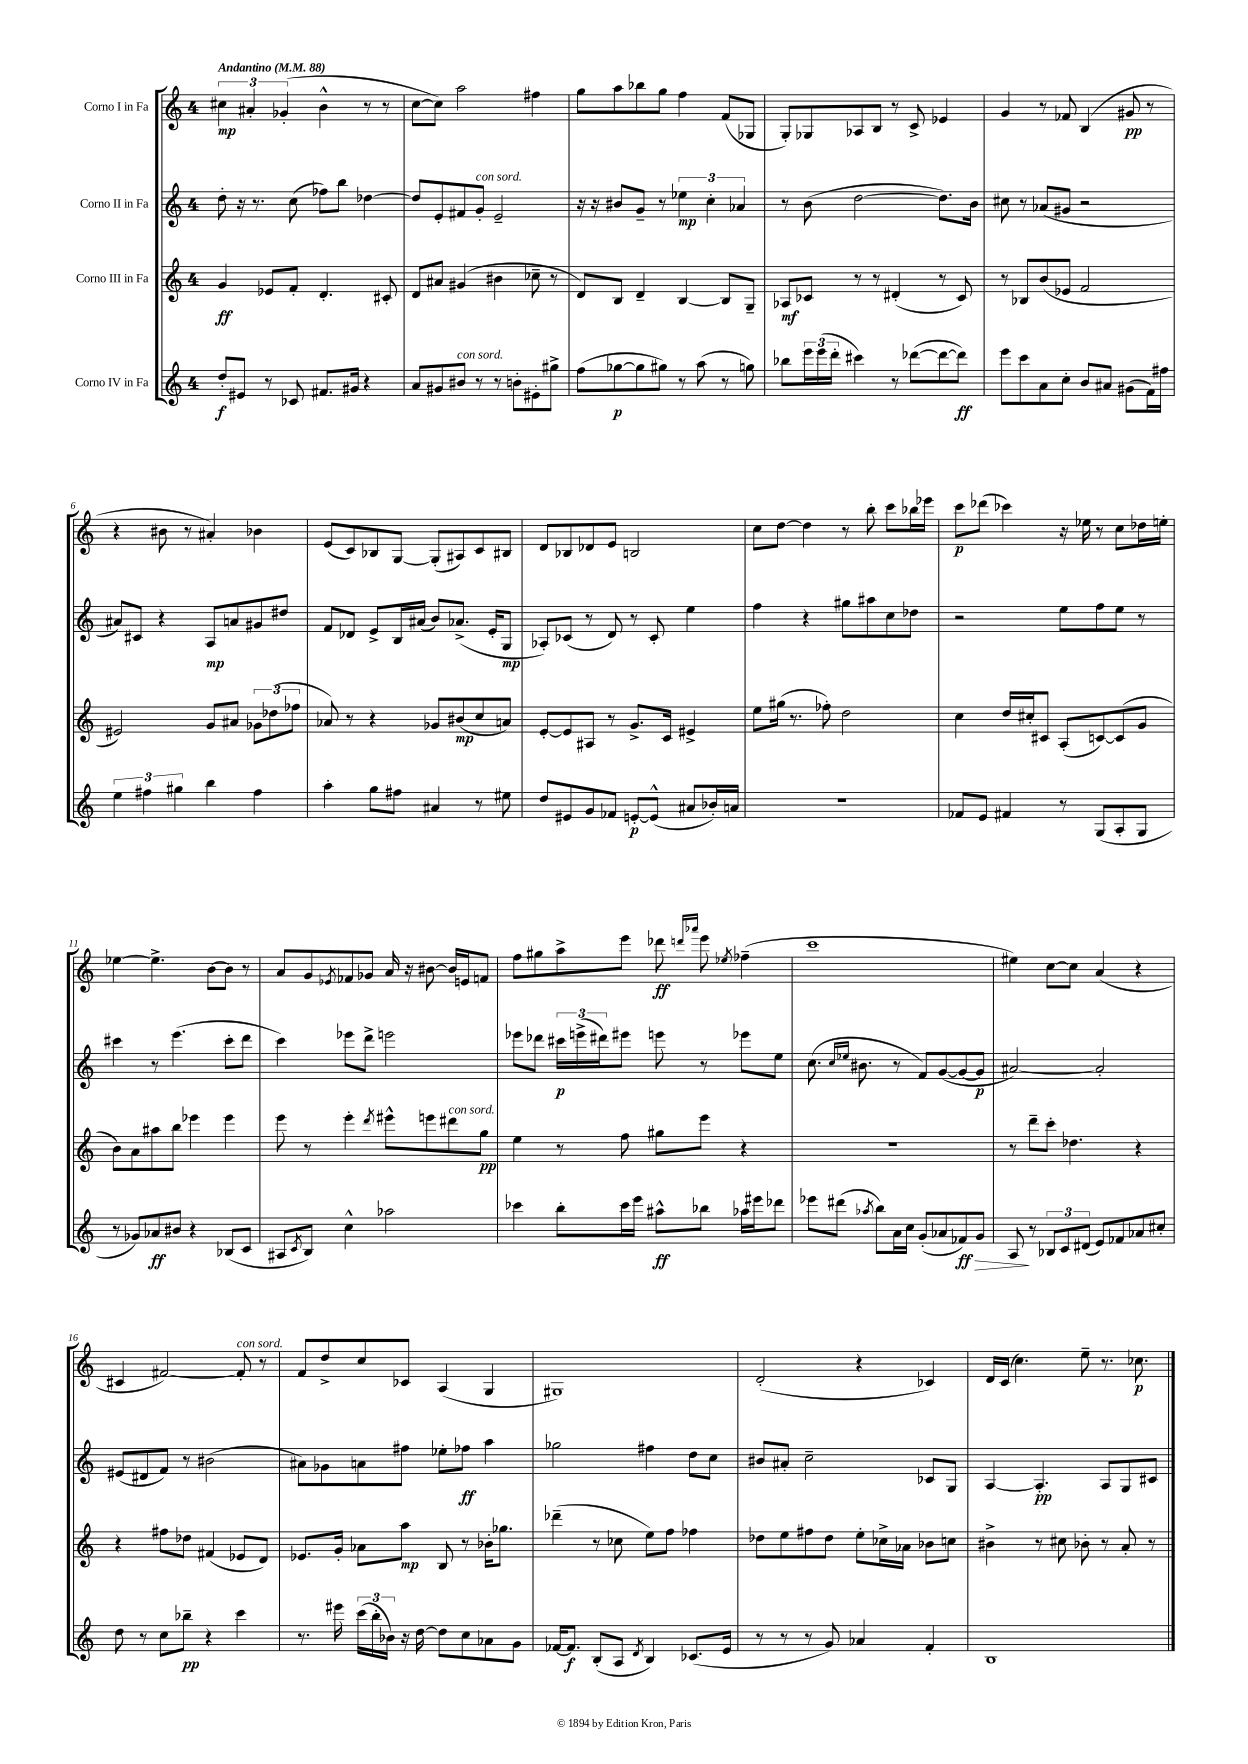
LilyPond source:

<<
\new StaffGroup <<
\new Staff = "s0" \with { instrumentName = "Corno I in Fa" } {
    \clef treble \key c \major \once \override Staff.TimeSignature.style = #'single-digit \time 4/4 \tempo "Andantino" 4 = 88
    \tuplet 3/2 { cis''4\mp ais'4-. ges'4-.( } b'4-^ r8 r8 |
    c''8~ c''8) a''2 fis''4 |
    g''8 a''8 bes''8 g''8 f''4 f'8( ges8 |
    g8-.) ges8 aes8 b8 r8 c'8-> ees'4 |
    g'4 r8 fes'8 b4( gis'8\pp r8 |
    r4 bis'8 r8 ais'4-.) bes'4 |
    e'8( c'8) bes8 g8~ g8-.( ais8) c'8 bis8 |
    d'8 bes8 des'8 e'8 b2 |
    c''8 d''8~ d''4 r8 b''8-. c'''8 bes''16 ees'''16 |
    c'''8\p des'''8( ces'''4) r16 ees''16 r8 c''8 des''16 e''16-. |
    ees''4~ ees''4.-> b'8~ b'8 r8 |
    a'8 g'8 \acciaccatura { ees'8 } fes'8 ges'8 a'16 r16 bis'8~ bis'16 e'16 f'8 |
    f''8 gis''8 a''8-> e'''8 des'''8\ff \grace { d'''16 aes'''16 } e'''8 \acciaccatura { ees''8 } fes''4--( |
    c'''1 |
    eis''4) c''8~ c''8 a'4( r4 |
    cis'4 fis'2~) fis'8-.^\markup { \italic "con sord." } r8 |
    f'8 d''8-> c''8 ces'8 a4( g4 |
    gis1) |
    d'2-.( r4 ces'4) |
    d'16 c'16( c''4.) e''8-- r8. ces''8.\p \bar "|." |
}
\new Staff = "s1" \with { instrumentName = "Corno II in Fa" } {
    \clef treble \key c \major \once \override Staff.TimeSignature.style = #'single-digit \time 4/4
    d''8-. r16 r8. c''8( fes''8) b''8 des''4~ |
    des''8 e'8-. fis'8 g'8-.^\markup { \italic "con sord." } e'2-- |
    r16 r16 bis'8 g'8-- r8 \tuplet 3/2 { ees''4\mp c''4-. aes'4 } |
    r8 b'8( d''2~ d''8.) b'16 |
    cis''8 r8 aes'8( gis'8 r2 |
    ais'8) cis'8 r4 a8\mp a'8 gis'8 dis''8 |
    f'8 des'8 e'8-> b16 ais'16( b'8) aes'8.->( e'16-. g8\mp |
    aes8-.) ces'8( r8 d'8) r8 ces'8-. e''4 |
    f''4 r4 gis''8 ais''8 c''8 des''8 |
    r2 e''8 f''8 e''8 r8 |
    cis'''4 r8 e'''4.( cis'''8-. d'''8 |
    c'''4) ees'''8 d'''8-> e'''2 |
    ees'''8 des'''8 \tuplet 3/2 { cis'''16\p e'''16->( dis'''16) } eis'''8 e'''8 r8 ees'''8 e''8 |
    c''8.( \grace { c''16 ees''16 } bis'8. r8 f'8) g'8~( g'8~ g'8\p |
    ais'2~) ais'2-. |
    eis'8( dis'8 f'8) r8 bis'2( |
    ais'8) ges'8 a'8 fis''8 ees''8-. fes''8\ff a''4 |
    ges''2 fis''4 d''8 c''8 |
    bis'8 ais'8-. c''2-- ces'8 g8 |
    a4~ a4.-.\pp a8 g8 cis'8 \bar "|." |
}
\new Staff = "s2" \with { instrumentName = "Corno III in Fa" } {
    \clef treble \key c \major \once \override Staff.TimeSignature.style = #'single-digit \time 4/4
    g'4\ff ees'8 f'8-. d'4.-. cis'8-. |
    d'8 ais'8 gis'4( bis'4 ces''8-- r8 |
    d'8) b8 d'4-- b4~ b8 g8-- |
    aes8\mf ces'8 r8 r8 dis'4-.( r8 ces'8) |
    r8 bes8 b'8( ees'8 f'2 |
    eis'2) g'8 ais'8 \tuplet 3/2 { ges'8 des''8( fes''8 } |
    aes'8) r8 r4 ges'8 bis'8\mp( c''8 a'8) |
    e'8~-. e'8 ais8 r8 g'8.-> c'16 eis'4-> |
    e''8 gis''16( r8. fes''8-.) d''2 |
    c''4 d''16 cis''16-. cis'8 a8-.( c'8~) c'8( g'8 |
    b'8) a'8 ais''8 b''8 ees'''4 ees'''4 |
    e'''8 r8 e'''4-. \acciaccatura { d'''8 } eis'''8-^ e'''8 dis'''8^\markup { \italic "con sord." } g''8\pp |
    e''4 r8 f''8 gis''8 e'''8 r4 |
    R1 |
    r8 d'''8-- c'''8-. des''4. r4 |
    r4 fis''8 des''8 fis'4( ees'8 d'8) |
    ees'8. g'16-. aes'8 a''8\mp b8 r8 bes'16-. ges''8. |
    des'''4--( r8 ces''8 e''8) f''8 fes''4 |
    des''8 e''8 fis''8 des''8 e''8-. ces''16-> aes'16 bes'8 c''8 |
    bis'4-> r8 cis''8 bes'8-. r8 a'8-. r8 \bar "|." |
}
\new Staff = "s3" \with { instrumentName = "Corno IV in Fa" } {
    \clef treble \key c \major \once \override Staff.TimeSignature.style = #'single-digit \time 4/4
    d''8-.\f eis'8 r8 ces'8 fis'8. gis'16 r4 |
    a'8 gis'8 bis'8^\markup { \italic "con sord." } r8 r8 b'8-. eis'8-. gis''8-> |
    f''8( ges''8~\p ges''8 gis''8) r8 a''8( r8 g''8) |
    bes''8 \tuplet 3/2 { e'''16 e'''16( d'''16-. } cis'''4) r8 des'''8~( des'''8~ des'''8\ff) |
    e'''8 c'''8 a'8 c''8-. b'8 ais'8 gis'8( f'16) fis''16 |
    \tuplet 3/2 { e''4 fis''4 gis''4 } b''4 fis''4 |
    a''4-. g''8 fis''8 ais'4 r8 eis''8 |
    d''8 eis'8 g'8 fes'8 e'8~-.\p e'8-^( ais'8 bes'16-.) a'16 |
    R1 |
    fes'8 e'8 fis'4 r8 g8( a8-. g8 |
    r8 ges'8) aes'8\ff bis'8 r4 bes8( c'8 |
    ais8 \acciaccatura { c'8 } b8) c''4-^ aes''2 |
    ces'''4 b''8-. ces'''16 e'''16 ais''8-^\ff bes''8 aes''16 eis'''16 des'''8 |
    ees'''8 dis'''8( \acciaccatura { aes''8 } b''8) a'16 c''16 g'8-.( aes'8 fes'8\ff\>) g'8 |
    a8\! r8 \tuplet 3/2 { bes8 c'8 dis'8( } e'8) fes'8 aes'8 cis''8-. |
    d''8 r8 c''8 bes''8--\pp r4 c'''4 |
    r8. eis'''16 \tuplet 3/2 { c'''16( b''16-. bes'16) } r16 d''16~ d''8 c''8 aes'8 g'8 |
    fes'16~ fes'8.\f b8-.( a8 \acciaccatura { d'8 } b4) ces'8.( e'16 |
    r8 r8 r8 g'8) aes'4 f'4-. |
    b1 \bar "|." |
}
>>
>>
